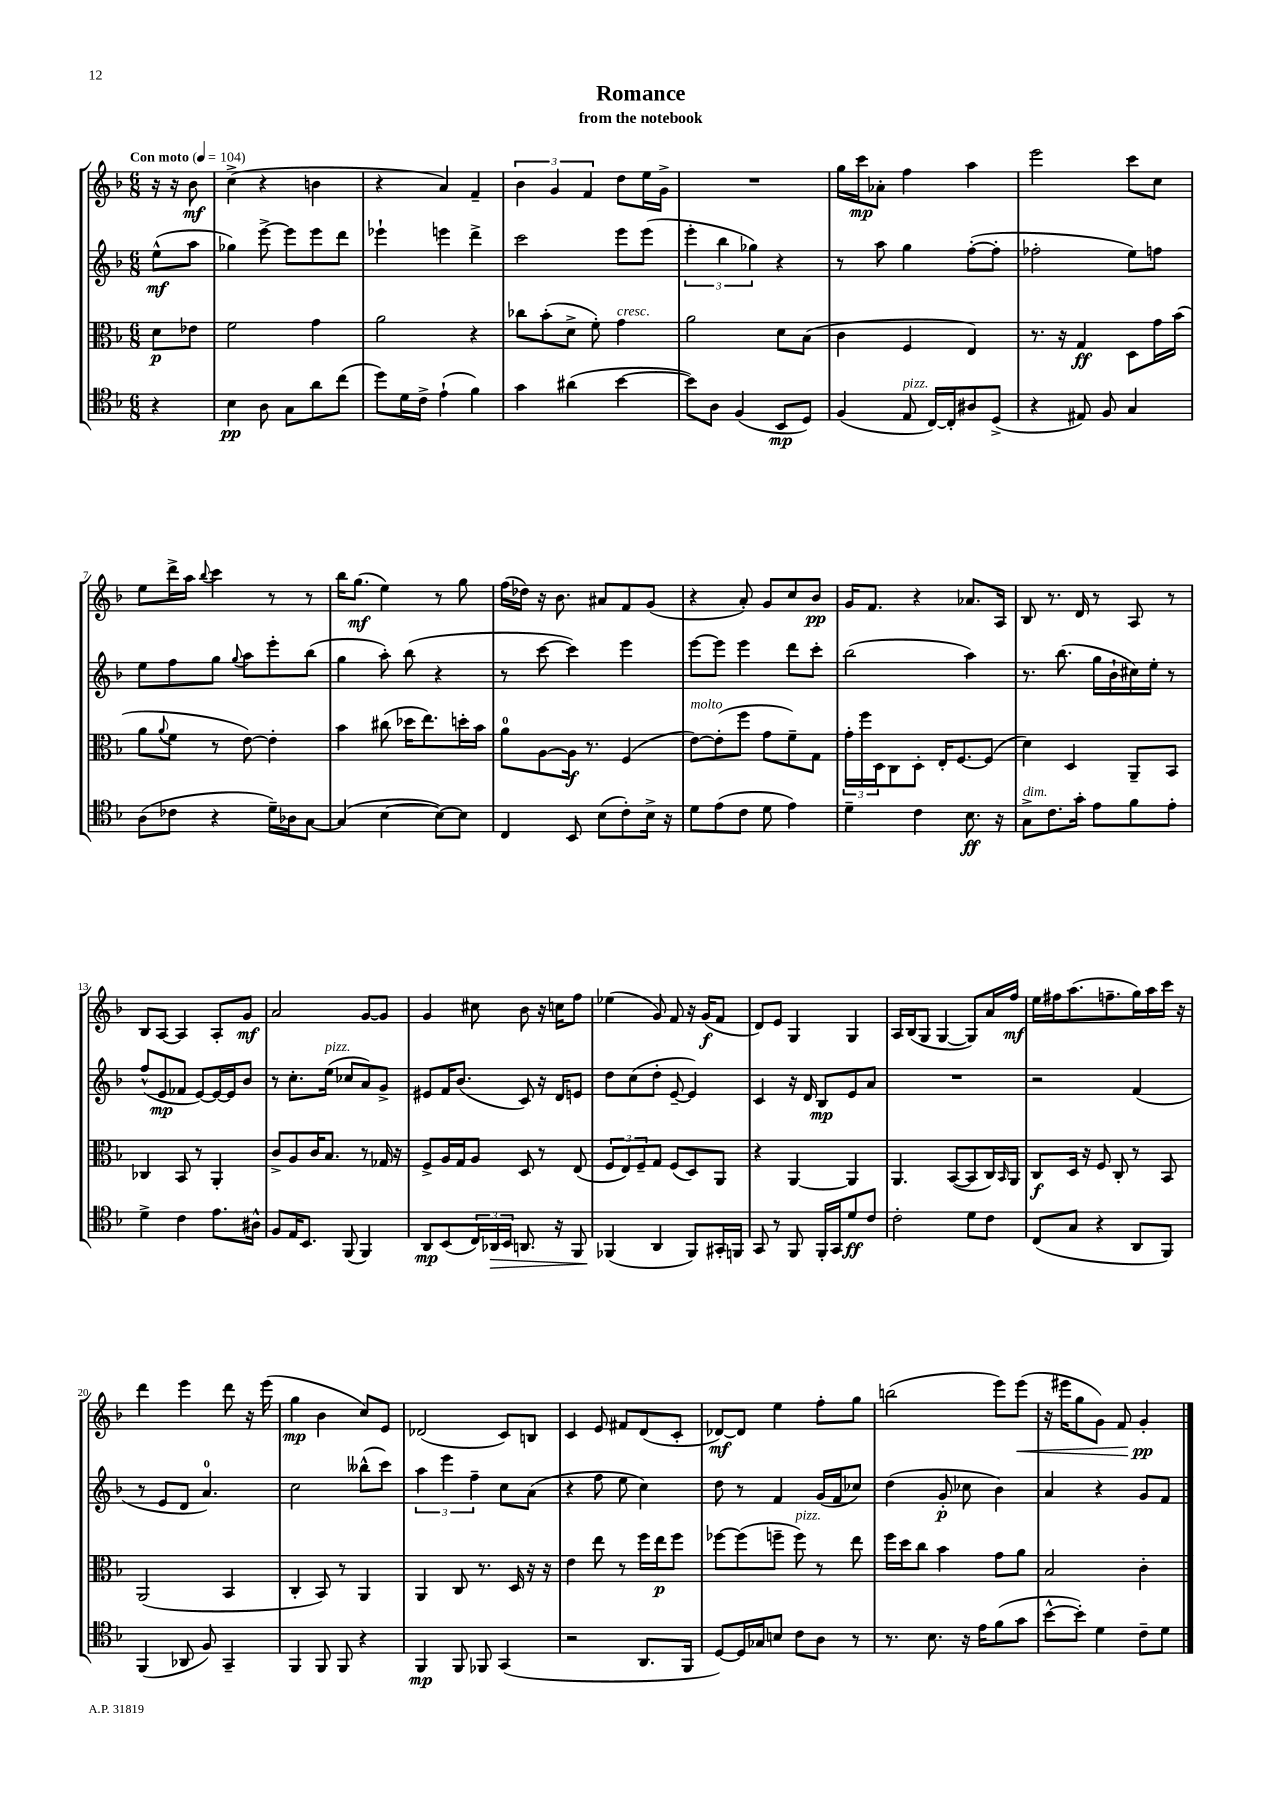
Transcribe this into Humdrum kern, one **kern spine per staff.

**kern	**dynam	**kern	**dynam	**kern	**dynam	**kern	**dynam
*part4	*part4	*part3	*part3	*part2	*part2	*part1	*part1
*staff4	*staff4	*staff3	*staff3	*staff2	*staff2	*staff1	*staff1
*clefC4	*	*clefC3	*	*clefG2	*	*clefG2	*
*k[b-]	*	*k[b-]	*	*k[b-]	*	*k[b-]	*
*M6/8	*	*M6/8	*	*M6/8	*	*M6/8	*
*MM104	*	*MM104	*	*MM104	*	*MM104	*
=	=	=	=	=	=	=	=
!	!	!	!	!	!	!LO:TX:a:B:t=Con moto	!
4r	.	8d\L	p	(8ee^^\L	mf	16r	.
.	.	.	.	.	.	16r	.
.	.	8e-X\J	.	8aa\J	.	8b-\	mf
=1	=1	=1	=1	=1	=1	=1	=1
4B-\	pp	2f\	.	4gg-X\)	.	(4cc^\	.
8A\	.	.	.	[8eee^\	.	4r	.
8G\L	.	.	.	8eee\L]	.	.	.
8a\	.	4g\	.	8eee\	.	4bn\	.
(8cc\J	.	.	.	8ddd\J	.	.	.
=2	=2	=2	=2	=2	=2	=2	=2
8dd\L)	.	2a\	.	4eee-X`\	.	4r	.
16d\L	.	.	.	.	.	.	.
16c^\JJ	.	.	.	.	.	.	.
(4e`\	.	.	.	4eeen\	.	4a/)	.
4f\)	.	4r	.	4ddd^\	.	4f~/	.
=3	=3	=3	=3	=3	=3	=3	=3
4g\	.	8cc-X\L	.	2ccc\	.	6b-\	.
.	.	(8b-'\	.	.	.	.	.
.	.	.	.	.	.	6g/	.
(4a#X\	.	8d^\J	.	.	.	.	.
.	.	.	.	.	.	6f/	.
.	.	8f'\)	.	.	.	.	.
!	!	!LO:TX:a:i:t=cresc.	!	!	!	!	!
[4b-\	.	4g\	.	8eee\L	.	8dd\L	.
.	.	.	.	(8eee\J	.	16ee\L	.
.	.	.	.	.	.	16g^\JJ	.
=4	=4	=4	=4	=4	=4	=4	=4
8b-\L])	.	2a\	.	6eee'\	.	2.r	.
8A\J	.	.	.	.	.	.	.
.	.	.	.	6bb-\	.	.	.
(4F/	.	.	.	.	.	.	.
.	.	.	.	6gg-X\)	.	.	.
8BB-/L	mp	8d\L	.	4r	.	.	.
8D/J)	.	(8B-\J	.	.	.	.	.
=5	=5	=5	=5	=5	=5	=5	=5
(4F/	.	4c\	.	8r	.	16gg\LL	.
.	.	.	.	.	.	16ccc\J	mp
.	.	.	.	8aa\	.	8a-X'\J	.
!LO:TX:a:i:t=pizz.	!	!	!	!	!	!	!
8E/	.	4F/	.	4gg\	.	4ff\	.
[16C/LL)	.	.	.	.	.	.	.
16C'/J]	.	.	.	.	.	.	.
8A#X/	.	4E/)	.	([8ff'\L	.	4aa\	.
(8D^/J	.	.	.	8ff'\J]	.	.	.
=6	=6	=6	=6	=6	=6	=6	=6
4r	.	8.r	.	2ff-X'\	.	2eee\	.
.	.	16r	.	.	.	.	.
8E#X/)	.	4G/	ff	.	.	.	.
8F/	.	.	.	.	.	.	.
4G/	.	8D\L	.	8ee\L)	.	8ccc\L	.
.	.	16g\L	.	8ffn\J	.	8cc\J	.
.	.	(16b-\JJ	.	.	.	.	.
!!LO:LB:g=z
=7	=7	=7	=7	=7	=7	=7	=7
(8A\L	.	8a\L	.	8ee\L	.	8ee\L	.
.	.	8qqa/	.	.	.	.	.
8c-X\J	.	8f\J	.	8ff\	.	16ddd^\L	.
.	.	.	.	.	.	16aa\JJ	.
.	.	.	.	.	.	8qqbb-/	.
4r	.	8r	.	8gg\J	.	4ccc\	.
.	.	.	.	8qqgg/	.	.	.
.	.	[8e\)	.	8aa\L	.	.	.
16d~\LL)	.	4e'\]	.	8eee'\	.	8r	.
16A-X\J	.	.	.	.	.	.	.
[8G\J	.	.	.	(8bb-\J	.	8r	.
=8	=8	=8	=8	=8	=8	=8	=8
(4G/]	.	4b-\	.	4gg\	.	16bb-\KL	.
.	.	.	.	.	.	(8.gg\J	mf
[4B-\	.	(8cc#X\	.	8aa'\)	.	4ee\)	.
.	.	16dd-X\KL	.	(8bb-\	.	.	.
.	.	8.ee\)	.	.	.	.	.
8B-\L_)	.	.	.	4r	.	8r	.
8B-\J]	.	16ddn'\L	.	.	.	8gg\	.
.	.	16b-\JJ	.	.	.	.	.
=9	=9	=9	=9	=9	=9	=9	=9
4C/	.	8a\L	.	8r	.	(16ff\LL	.
.	.	.	.	.	.	16dd-X\JJ)	.
.	.	[8A\	.	[8ccc\	.	16r	.
.	.	.	.	.	.	8.b-\	.
8BB-/	.	16A\Jk]	f	4ccc\])	.	.	.
.	.	8.r	.	.	.	.	.
(8B-\L	.	.	.	.	.	8a#X/L	.
8c'\)	.	(4F/	.	4eee\	.	8f/	.
16B-^\Jk	.	.	.	.	.	(8g/J	.
16r	.	.	.	.	.	.	.
=10	=10	=10	=10	=10	=10	=10	=10
!	!	!LO:TX:a:i:t=molto	!	!	!	!	!
8d\L	.	[8e\L)	.	[8eee\L	.	4r	.
(8e\	.	(8e'\]	.	8eee\J]	.	.	.
8c\J	.	8ff\J	.	4eee\	.	8a'/)	.
8d\	.	8g\L	.	.	.	8g/L	.
4e\)	.	8f~\)	.	8ddd\L	.	8cc/	.
.	.	8G\J	.	8ccc'\J	.	8b-/J	pp
=11	=11	=11	=11	=11	=11	=11	=11
4d~\	.	24g'\LL	.	(2bb-\	.	16g/KL	.
.	.	24ff\	.	.	.	.	.
.	.	.	.	.	.	8.f/J	.
.	.	24D\J	.	.	.	.	.
.	.	8C\	.	.	.	.	.
4c\	.	8D'\J	.	.	.	4r	.
.	.	16E'/KL	.	.	.	.	.
.	.	[8.F/	.	.	.	.	.
8.B-\	ff	.	.	4aa\)	.	8.a-X/L	.
.	.	(8F/J]	.	.	.	.	.
16r	.	.	.	.	.	16A/Jk	.
=12	=12	=12	=12	=12	=12	=12	=12
!LO:TX:a:i:t=dim.	!	!	!	!	!	!	!
8G^\L	.	4d\)	.	8.r	.	8B-/	.
8.c\	.	.	.	.	.	8.r	.
.	.	.	.	(8.bb-\	.	.	.
.	.	4D/	.	.	.	.	.
16g'\Jk	.	.	.	.	.	16d/	.
8e\L	.	.	.	16gg\LL	.	8r	.
.	.	.	.	16b-`\	.	.	.
8f\	.	8AA~/L	.	16cc#X\)	.	8A/	.
.	.	.	.	16ee'\JJ	.	.	.
8e'\J	.	8BB-/J	.	8r	.	8r	.
!!LO:LB:g=z
=13	=13	=13	=13	=13	=13	=13	=13
4d^\	.	4C-X/	.	(8ff^^/L	.	8B-/L	.
.	.	.	.	8e/	mp	[8A/J	.
4c\	.	8BB-/	.	8f-X/J	.	4A/]	.
.	.	8r	.	[8e/L)	.	.	.
8.e\L	.	4AA'/	.	16e/L_	.	8A'/L	.
.	.	.	.	16e/J]	.	.	.
.	.	.	.	8b-/J	.	8g/J	mf
16A#X^^\Jk	.	.	.	.	.	.	.
=14	=14	=14	=14	=14	=14	=14	=14
8F/L	.	8c^/L	.	8r	.	2a/	.
16E/K	.	8A/	.	8.cc'\L	.	.	.
8.BB-/J	.	.	.	.	.	.	.
.	.	16c/K	.	.	.	.	.
!	!	!	!	!LO:TX:a:i:t=pizz.	!	!	!
.	.	8.B-/J	.	(16ee\Jk	.	.	.
(8FF/	.	.	.	8cc-X/L	.	.	.
4FF/)	.	8r	.	8a/)	.	[8g/L	.
.	.	16G-X/	.	8g^/J	.	8g/J]	.
.	.	16r	.	.	.	.	.
=15	=15	=15	=15	=15	=15	=15	=15
8AA/L	mp	8F^/L	.	8e#X/L	.	4g/	.
(8BB-/	.	16A/L	.	16f/K	.	.	.
.	.	16G/J	.	(8.b-/J	.	.	.
24C/L)	.	8A/J	.	.	.	8cc#X\	.
!	!LO:HP:b	!	!	!	!	!	!
24AA-X/	>	.	.	.	.	.	.
24BB-/JJ	.	.	.	.	.	.	.
8.AAn/	.	8D/	.	8c/)	.	8b-\	.
.	.	8r	.	16r	.	16r	.
16r	.	.	.	16d/KL	.	16ccn\KL	.
8FF/	.	(8E/	.	8en/J	.	8ff\J	.
=16	=16	=16	=16	=16	=16	=16	=16
(4FF-X/	.	12F/L	.	8dd\L	.	(4ee-X\	.
.	.	12E/)	.	.	.	.	.
.	.	.	.	(8cc\	.	.	.
.	.	12F~/	.	.	.	.	.
4AA/	]	8G/J	.	8dd'\J	.	8g/)	.
.	.	(8F/L	.	[8e~/	.	8f/	.
8FF-/L)	.	8D/)	.	4e/])	.	16r	.
.	.	.	.	.	.	(16g/KL	f
16GG#X'/L	.	8AA/J	.	.	.	8f/J	.
16FFn/JJ	.	.	.	.	.	.	.
=17	=17	=17	=17	=17	=17	=17	=17
8GG/	.	4r	.	4c/	.	8d/L)	.
8r	.	.	.	.	.	8e/J	.
8FF/	.	[4AA/	.	16r	.	4G/	.
.	.	.	.	16d/	.	.	.
16FF'/LL	.	.	.	8B-/L	mp	.	.
16GG/J	.	.	.	.	.	.	.
8d/	ff	4AA/]	.	8e/	.	4G/	.
8c/J	.	.	.	8a/J	.	.	.
=18	=18	=18	=18	=18	=18	=18	=18
2c'\	.	4.AA/	.	2.r	.	16A/LL	.
.	.	.	.	.	.	(16B-/J	.
.	.	.	.	.	.	8G/J	.
.	.	.	.	.	.	[4G/	.
.	.	([8BB-/L	.	.	.	.	.
8d\L	.	8BB-/]	.	.	.	8G/L])	.
8c\J	.	16C/L)	.	.	.	16a/L	.
.	.	16qqBB-/	.	.	.	.	.
.	.	16AA/JJ	.	.	.	16ff/JJ	mf
=19	=19	=19	=19	=19	=19	=19	=19
(8C/L	.	8C/L	f	2r	.	16ee\LL	.
.	.	.	.	.	.	16ff#X\J	.
8G/J	.	16D/Jk	.	.	.	(8.aa\	.
.	.	16r	.	.	.	.	.
4r	.	8F/	.	.	.	.	.
.	.	.	.	.	.	8.ffn~\	.
.	.	8C'/	.	.	.	.	.
8AA/L	.	8r	.	(4f/	.	16gg\L)	.
.	.	.	.	.	.	16aa\	.
8FF/J)	.	8BB-/	.	.	.	16ccc\JJ	.
.	.	.	.	.	.	16r	.
!!LO:LB:g=z
=20	=20	=20	=20	=20	=20	=20	=20
(4FF/	.	(2AA/	.	8r	.	4ddd\	.
.	.	.	.	8e/L	.	.	.
8AA-X/	.	.	.	8d/J	.	4eee\	.
8F/)	.	.	.	4.a/)	.	.	.
4GG~/	.	4BB-/	.	.	.	8ddd\	.
.	.	.	.	.	.	16r	.
.	.	.	.	.	.	(16eee\	.
=21	=21	=21	=21	=21	=21	=21	=21
4FF/	.	4C'/	.	2cc\	.	4gg\	mp
8FF/	.	8BB-/)	.	.	.	4b-\	.
8FF/	.	8r	.	.	.	.	.
4r	.	4AA/	.	(8bb--X^^\L	.	8cc/L)	.
.	.	.	.	8ccc\J)	.	8e/J	.
=22	=22	=22	=22	=22	=22	=22	=22
4FF/	mp	4AA/	.	6aa\	.	(2d-X/	.
.	.	.	.	6eee\	.	.	.
8FF/	.	8C/	.	.	.	.	.
.	.	.	.	6ff~\	.	.	.
8FF-X/	.	8.r	.	.	.	.	.
(4GG/	.	.	.	8cc\L	.	8c/L)	.
.	.	16D/	.	.	.	.	.
.	.	16r	.	(8a\J	.	8Bn/J	.
.	.	16r	.	.	.	.	.
=23	=23	=23	=23	=23	=23	=23	=23
2r	.	4e\	.	4r	.	4c/	.
.	.	8ee\	.	8ff\	.	8e/	.
.	.	8r	.	8ee\	.	8f#X/L	.
8.AA/L	.	16ff\LL	.	4cc\)	.	(8d/	.
.	.	16ee\J	p	.	.	.	.
.	.	8ff\J	.	.	.	8c'/J	.
16FF/Jk	.	.	.	.	.	.	.
=24	=24	=24	=24	=24	=24	=24	=24
[8D/L)	.	[8ff-X\L	.	8dd\	.	[8d-X/L)	mf
16D/L]	.	(8ff-\]	.	8r	.	8d-/J]	.
16G-X/J	.	.	.	.	.	.	.
8Bn/J	.	8ffn~\J	.	4f/	.	4ee\	.
!	!	!LO:TX:a:i:t=pizz.	!	!	!	!	!
8c\L	.	8ff\)	.	.	.	.	.
8A\J	.	8r	.	(16g/LL	.	8ff'\L	.
.	.	.	.	16f/J	.	.	.
8r	.	8ee\	.	8cc-X/J)	.	8gg\J	.
=25	=25	=25	=25	=25	=25	=25	=25
8.r	.	16ff\LL	.	(4dd\	.	(2bbn\	.
.	.	16dd\J	.	.	.	.	.
.	.	8cc\J	.	.	.	.	.
8.B-\	.	.	.	.	.	.	.
.	.	4b-\	.	8g'/	p	.	.
16r	.	.	.	8cc-X\	.	.	.
16e\KL	.	.	.	.	.	.	.
(8f\	.	8g\L	.	4b-\)	.	8eee\L)	.
!	!	!	!	!	!	!	!LO:HP:b
8g\J	.	8a\J	.	.	.	(8eee\J	<
=26	=26	=26	=26	=26	=26	=26	=26
[8b-^^\L	.	2B-/	.	4a/	.	16r	.
.	.	.	.	.	.	16eee#X\KL	.
8b-'\J])	.	.	.	.	.	8gg\	.
4d\	.	.	.	4r	.	8g\J)	.
.	.	.	.	.	.	8f/	.
8c~\L	.	4c'\	.	8g/L	.	4g'/	pp
8d\J	.	.	.	8f/J	.	.	.
.	.	.	.	.	.	.	[
==	==	==	==	==	==	==	==
*-	*-	*-	*-	*-	*-	*-	*-
